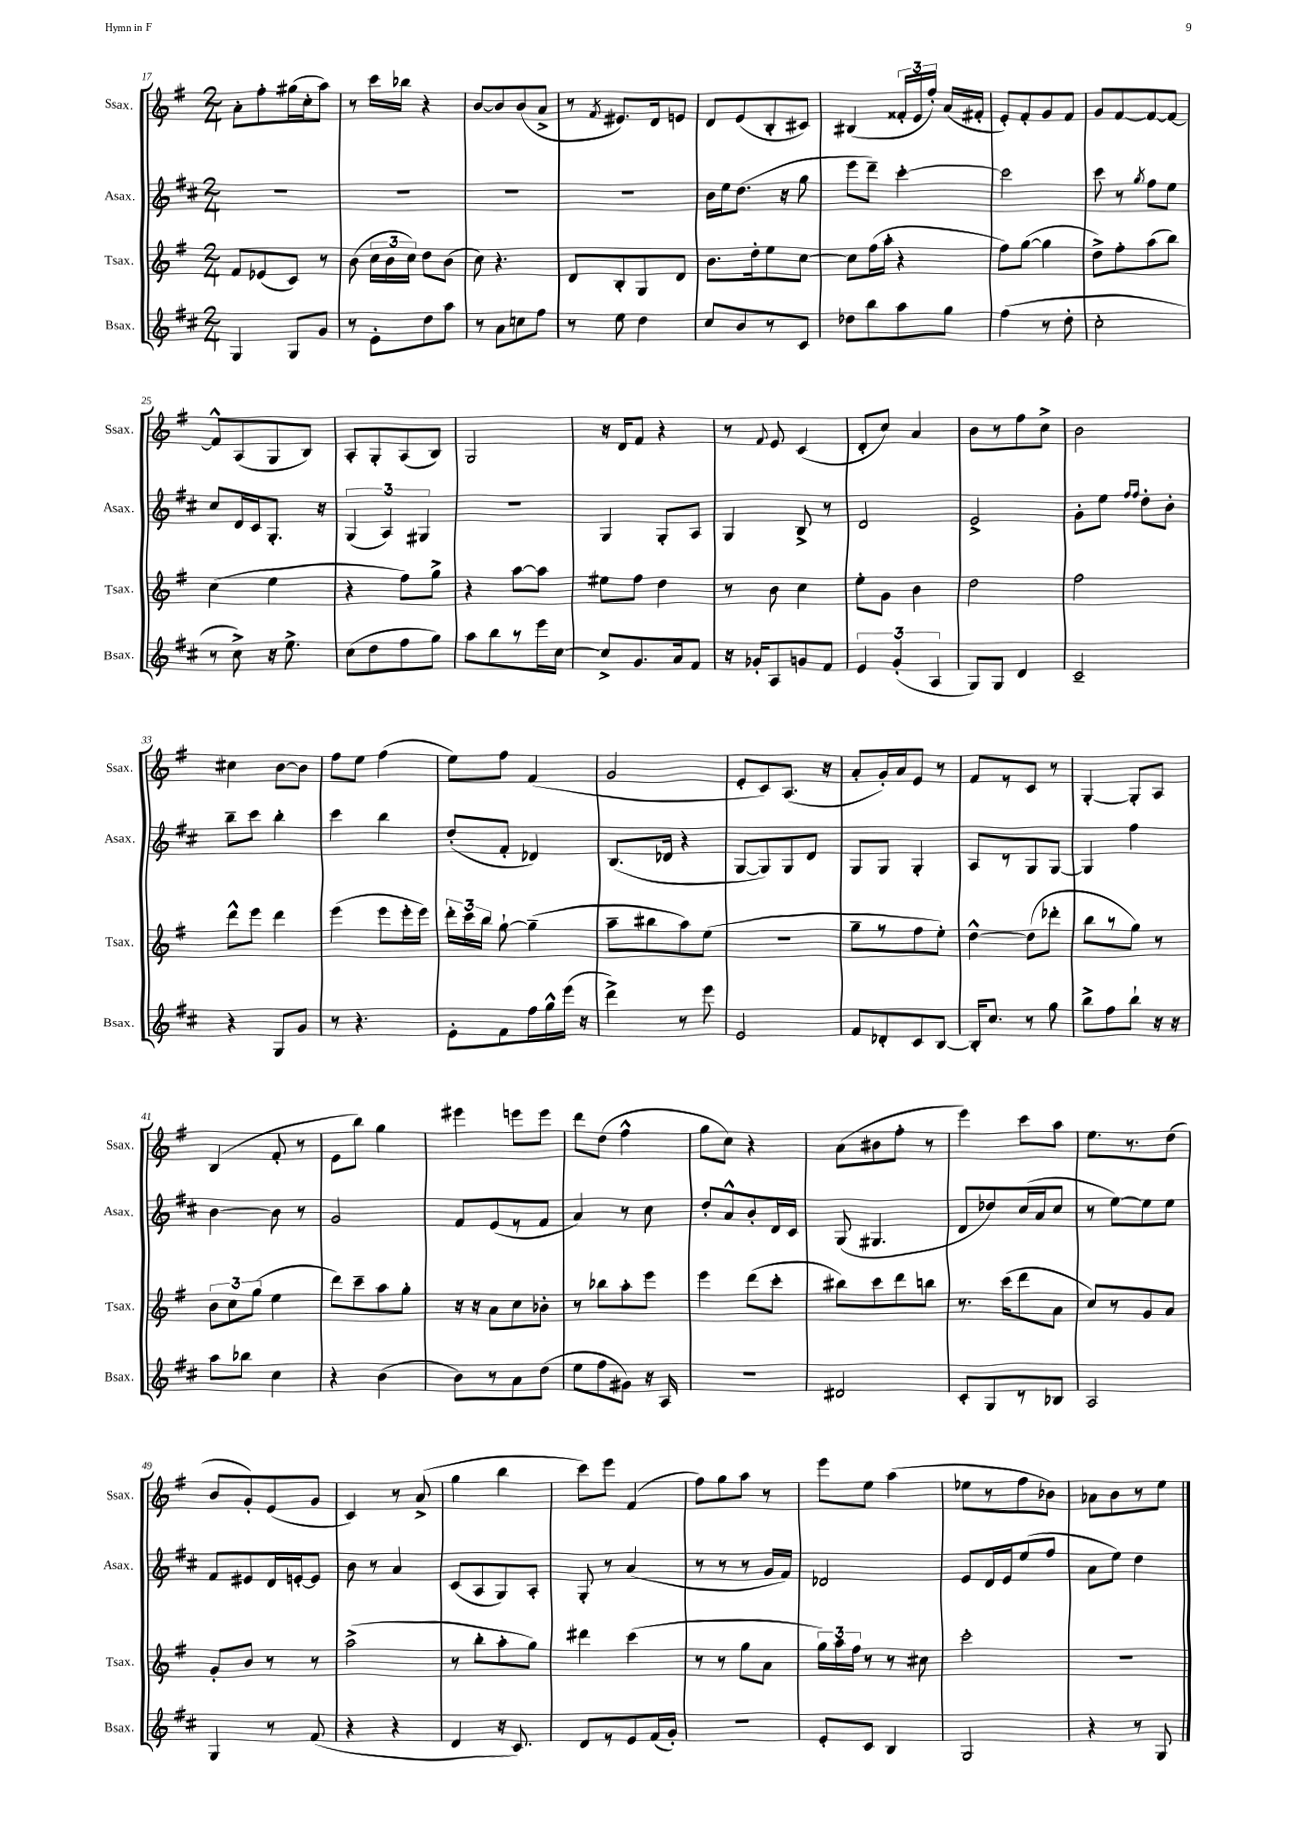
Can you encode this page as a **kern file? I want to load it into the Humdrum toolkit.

**kern	**kern	**kern	**kern
*staff4	*staff3	*staff2	*staff1
*clefG2	*clefG2	*clefG2	*clefG2
*k[f#c#]	*k[f#]	*k[f#c#]	*k[f#]
*M2/4	*M2/4	*M2/4	*M2/4
4G/	8f#/L	2r	8a'\L
.	(8e-/	.	8ff#'\
8G/L	8c/J)	.	(16gg#\L
.	.	.	16cc'\J
8g/J	8r	.	8aa\J)
=	=	=	=
8r	(8b\	2r	8r
8e'\L	24cc\LL	.	16ccc\LL
.	24b\	.	.
.	.	.	16bb-\JJ
.	24cc\JJ)	.	.
8dd\	8dd\L	.	4r
8aa\J	(8b\J	.	.
=	=	=	=
8r	8cc\)	2r	[8b/L
8a\L	4.r	.	8b/]
8cc\	.	.	(8b/
8ff#\J	.	.	8a^/J
=	=	=	=
8r	8d/L	2r	8r
.	.	.	8qf#/
8ee\	8B'/	.	8.e#/L)
4dd\	8G/	.	.
.	.	.	16d/k
.	8d/J	.	8e/J
=	=	=	=
8cc#/L	8.b\L	16b\LL	8d/L
.	.	16ee\J	.
8b/	.	(8.dd\J	(8e/
.	16dd'\k	.	.
8r	8ee\	.	8B'/
.	.	16r	.
8c#/J	[8cc\J	8gg\	8c#/J)
=	=	=	=
8dd-\L	8cc\]L	8eee\L	(4B#/
8bb\	(16ff#\L	8ddd~\J)	.
.	16aa'\JJ	.	.
8aa\	4r	[4ccc#'\	24f##'/LL
.	.	.	24e/
.	.	.	24ff#'/JJ)
8gg\J	.	.	(16a/LL
.	.	.	16f#'/JJ
=	=	=	=
(4ff#\	8ff#\L)	2ccc#\]	8e'/L)
.	([8gg\J	.	8f#'/
8r	4gg\]	.	8g/
8dd'\	.	.	8f#/J
=	=	=	=
2cc#'\	8dd^\L)	8ccc#\	8g/L
.	8ff#'\	8r	[8f#/
.	.	8qgg/	.
.	(8aa\	8ff#\L	8f#/_
.	8bb\J)	8ee\J	8f#/_J
=	=	=	=
8r	(4cc\	8cc#/L	8f#^^/]L
8cc#^\)	.	16d/L	(8A/
.	.	16c#/J	.
16r	4ee\	8.G'/J	8G/
8.ee^\	.	.	.
.	.	.	8B/J)
.	.	16r	.
=	=	=	=
(8cc#\L	4r	(6G/	8A'/L
8dd\	.	.	8G'/
.	.	6A/)	.
8ff#\	8ff#\L)	.	(8A/
.	.	6G#/	.
8gg\J)	8gg^\J	.	8B/J)
=	=	=	=
8aa\L	4r	2r	2G/
8bb\	.	.	.
8r	[8aa\L	.	.
16eee\L	8aa\]J	.	.
[16cc#\JJ	.	.	.
=	=	=	=
8cc#^/]L	8ee#\L	4G/	16r
.	.	.	16d/LK
8.g/	8ff#\J	.	8f#/J
.	4dd\	8G'/L	4r
16a/k	.	.	.
8f#/J	.	8A/J	.
=	=	=	=
16r	8r	4G/	8r
16g-'/LK	.	.	.
.	.	.	8qqf#/
8A/	8b\	.	8e/
8g/	4cc\	8B^/	(4c/
8f#/J	.	8r	.
=	=	=	=
6e/	8ee'\L	2d/	8d'/L
.	8g\J	.	8cc/J)
(6g'/	.	.	.
.	4b\	.	4a/
6A/	.	.	.
=	=	=	=
8G/L)	2dd\	2e^/	8b\L
8G/J	.	.	8r
4d/	.	.	8ff#\
.	.	.	8cc^\J
=	=	=	=
2c#~/	2ff#\	8g'\L	2b\
.	.	8ee\J	.
.	.	16qqff#/LL	.
.	.	16qqff#/JJ	.
.	.	8dd'\L	.
.	.	8b'\J	.
=	=	=	=
4r	8ddd^^\L	8bb~\L	4cc#\
.	8eee\J	8ccc#\J	.
8G/L	4ddd\	4bb'\	[8b\L
8g/J	.	.	8b\]J
=	=	=	=
8r	(4eee\	4ccc#\	8ff#\L
4.r	.	.	8ee\J
.	8eee\L	4bb\	(4ff#\
.	16eee'\L	.	.
.	16eee\JJ)	.	.
=	=	=	=
8e'\L	24ddd'\LL	(8dd'/L	8ee\L)
.	24ccc\	.	.
.	24bb\JJ	.	.
8f#\	[8gg`\	8f#'/J	8ff#\J
16ff#\L	(4gg~\]	4d-/)	(4f#/
16gg^^\	.	.	.
(16eee\JJ	.	.	.
16r	.	.	.
=	=	=	=
4ddd^\)	8aa~\L	(8.B/L	2g/
.	8bb#\	.	.
.	.	16d-/Jk	.
8r	8aa\)	4r	.
8eee\	(8ee\J	.	.
=	=	=	=
2e/	2r	[8G/L	8e'/L
.	.	8G/])	8c/)
.	.	8G/	(8.A/J
.	.	8d/J	.
.	.	.	16r
=	=	=	=
8f#/L	8gg~\L	8G/L	8a'/L
8d-'/	8r	8G/J	16g'/L)
.	.	.	16a/J
8c#/	8ff#\	4G'/	8e/J
[8B/J	8ee'\J)	.	8r
=	=	=	=
16B'/]LK	[4dd^^\	8A/L	8f#/L
8.cc#/J	.	.	.
.	.	8r	8r
8r	(8dd\]L	8G/	8c/J
8gg\	8ddd-'\J	[8G/J	8r
=	=	=	=
8bb^\L	8bb\L	4G/]	[4G'/
8ff#\	8r	.	.
8bb`\J	8gg\J)	4ff#\	8G'/]L
16r	8r	.	8A/J
16r	.	.	.
=	=	=	=
8aa\L	12b\L	[4b\	(4B/
.	12cc\	.	.
8bb-\J	.	.	.
.	(12gg\J	.	.
4cc#\	4ee\	8b\]	8f#'/
.	.	8r	8r
=	=	=	=
4r	8ddd\L)	2g/	8e\L
.	8ccc~\	.	8bb\J)
(4b\	8aa\	.	4gg\
.	8gg'\J	.	.
=	=	=	=
8b\L)	16r	8f#/L	4eee#\
.	16r	.	.
8r	8a\L	(8e/	.
8a\	8cc\	8r	8eee\L
(8dd\J	8b-'\J	8f#/J	8eee\J
=	=	=	=
8ee\L	8r	4a/)	8ddd\L
8ff#\	8bb-\L	.	(8dd\J
8g#\J)	8aa'\	8r	4ff#^^\
16r	8eee\J	8cc#\	.
16A/	.	.	.
=	=	=	=
2r	4eee\	8dd'/L	8gg\L
.	.	8a^^/	8cc\J)
.	(8ddd\L	8b'/	4r
.	8ccc'\J	16d/L	.
.	.	16c#/JJ	.
=	=	=	=
2d#/	8bb#\L)	(8G/	(8a\L
.	8ccc\	4.G#/	8b#\
.	8ddd\	.	8ff#'\J
.	8bb\J	.	8r
=	=	=	=
8c#'/L	8.r	8d/L	4eee\)
8G/	.	8dd-/)	.
.	(16ccc\LK	.	.
8r	8ddd\	(16cc#/L	8ccc\L
.	.	16a/J	.
8B-/J	8a\J	8cc#/J	8aa\J
=	=	=	=
2A/	8cc/L)	8r	8.ee\L
.	8r	[8ee\L)	.
.	.	.	8.r
.	8g/	8ee\]	.
.	8a/J	8ee\J	(8dd\J
=	=	=	=
4G/	8g'/L	8f#/L	8b/L
.	8b/J	8e#/	8g'/)
8r	8r	16d/L	(8e/
.	.	[16e'/J	.
(8f#/	8r	8e/]J	8g/J
=	=	=	=
4r	(2aa^\	8b\	4c/)
.	.	8r	.
4r	.	4a/	8r
.	.	.	(8a^/
=	=	=	=
4d/	8r	(8c#/L	4gg\
.	8bb'\L	8A/	.
16r	8aa'\	8G/)	4bb\
8.c#/)	.	.	.
.	8gg\J)	8A'/J	.
=	=	=	=
8d/L	4ddd#\	8G'/	8ccc\L)
8r	.	8r	8eee\J
8e/	(4ccc\	(4a/	(4f#/
(16f#/L	.	.	.
16g'/JJ)	.	.	.
=	=	=	=
2r	8r	8r	8ff#\L)
.	8r	8r	8gg\
.	8gg\L	8r	8aa\J
.	8a\J	16g/LL	8r
.	.	16f#/JJ)	.
=	=	=	=
8e'/L	24gg\LL)	2d-/	8eee\L
.	24aa\	.	.
.	24ff#\JJ	.	.
8c#/J	8r	.	8ee\J
4B/	8r	.	(4aa\
.	8cc#\	.	.
=	=	=	=
2G/	2ccc'\	8e/L	8ee-\L
.	.	16d/L	8r
.	.	16e/J	.
.	.	(8ee/	8ff#\
.	.	8ff#/J	8b-\J)
=	=	=	=
4r	2r	8a\L	8a-\L
.	.	8ee\J)	8b\
8r	.	4dd\	8r
8G/	.	.	8ee\J
==	==	==	==
*-	*-	*-	*-
